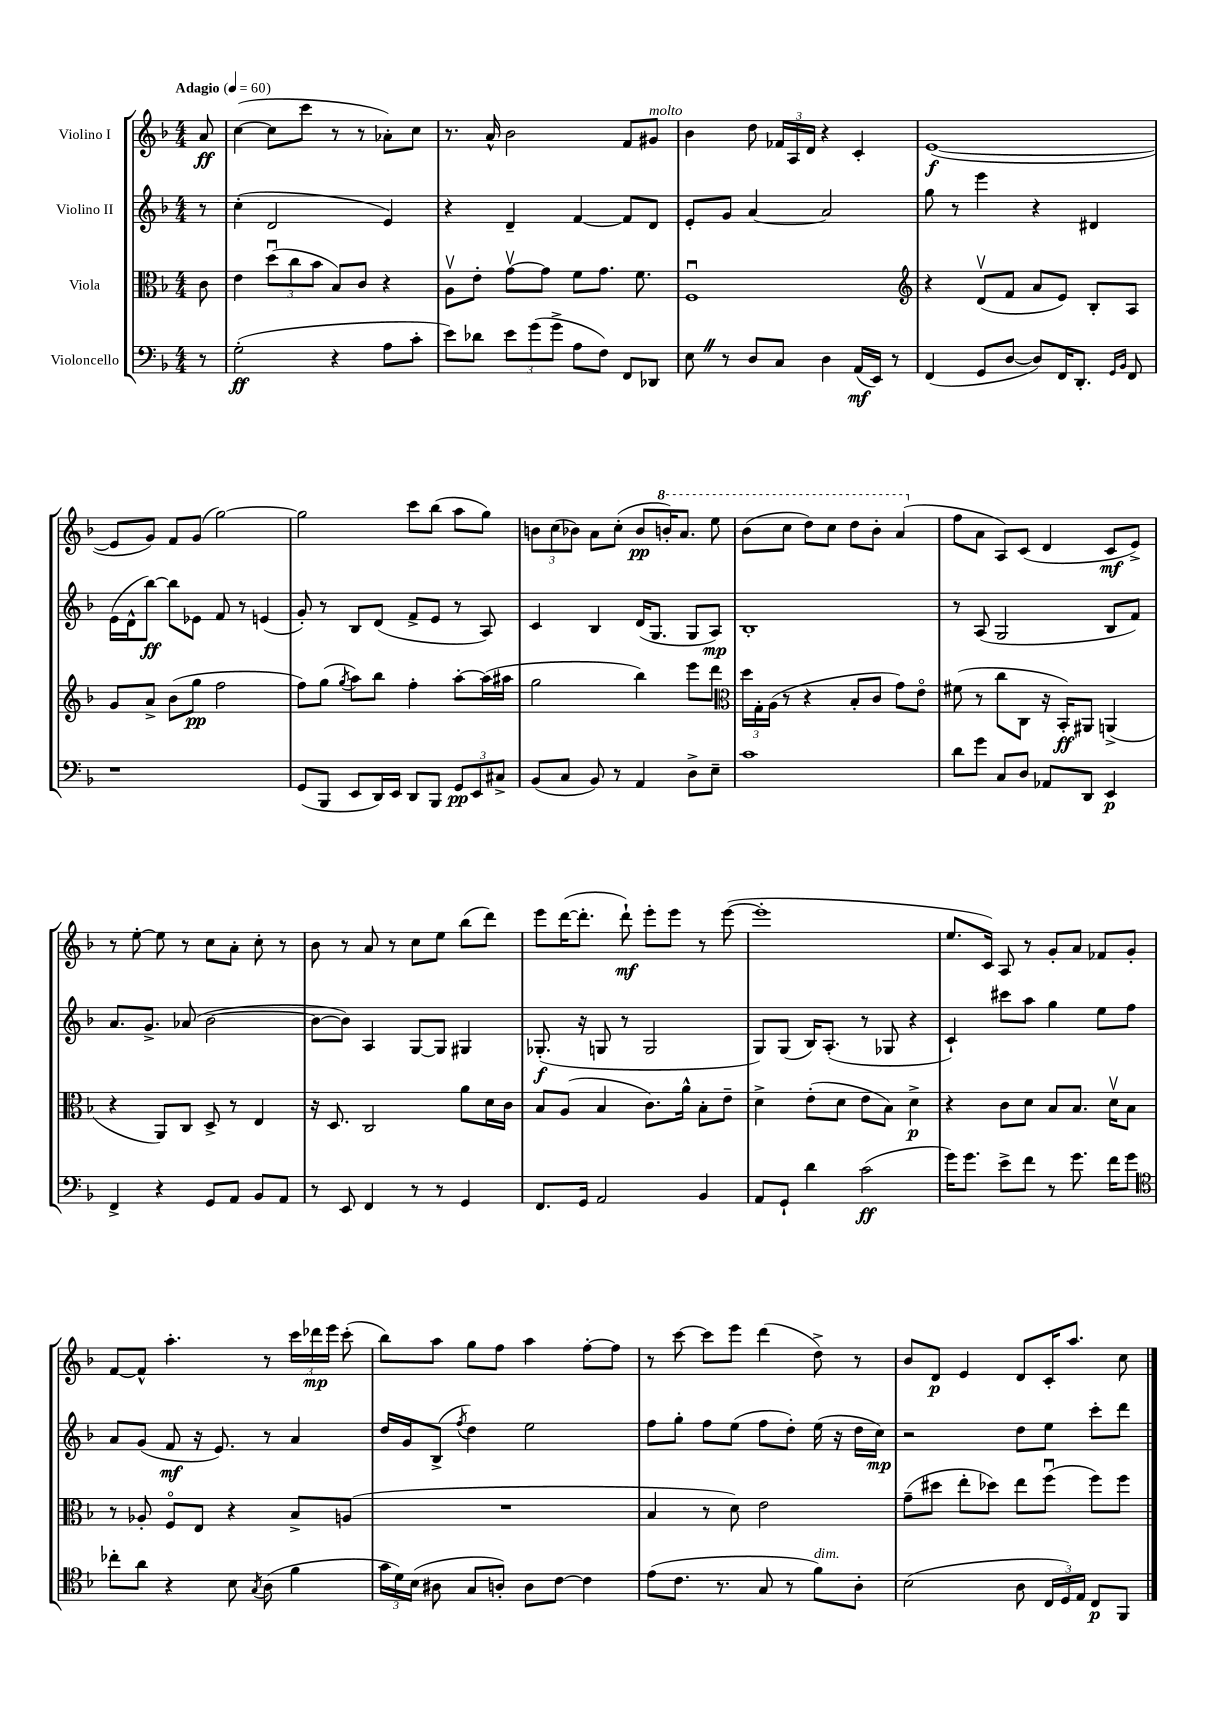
<<
\new StaffGroup <<
\new Staff = "s0" \with { instrumentName = "Violino I" } {
    \clef treble \key f \major \numericTimeSignature \time 4/4 \partial 8 \tempo "Adagio" 4 = 60
    \autoBeamOff a'8\ff |
    c''4~( c''8[ c'''8] r8 r8 aes'8[-.) c''8] |
    r8. a'16-^ bes'2 f'8[ gis'8]^\markup { \italic "molto" } |
    bes'4 d''8 \tuplet 3/2 { fes'16[ a16 d'16] } r4 c'4-. |
    e'1~\f( |
    e'8[ g'8]) f'8[ g'8]( g''2~) |
    g''2 c'''8[ bes''8]( a''8[ g''8]) |
    \tuplet 3/2 { b'8[ c''8( bes'8]) } a'8[ c''8]-.( bes'8[\pp \ottava #1 b''16-.) a''8.] e'''8 |
    bes''8[( c'''8] d'''8[) c'''8] d'''8[ bes''8]-. a''4( \ottava #0 |
    f''8[ a'8] a8[) c'8]( d'4 c'8[\mf e'8]->) |
    r8 e''8~-. e''8 r8 c''8[ a'8]-. c''8-. r8 |
    bes'8 r8 a'8 r8 c''8[ e''8] bes''8[( d'''8]) |
    e'''8[ d'''16~( d'''8.]-. d'''8-!\mf) e'''8[-. e'''8] r8 e'''8~( |
    e'''1-. |
    e''8.[ c'16]) a8 r8 g'8[-. a'8] fes'8[ g'8]-. |
    f'8[~ f'8]-^ a''4.-. r8 \tuplet 3/2 { c'''16[ des'''16\mp e'''16] } c'''8-.( |
    bes''8[) a''8] g''8[ f''8] a''4 f''8[~-. f''8] |
    r8 c'''8~ c'''8[ e'''8] d'''4( d''8->) r8 |
    bes'8[ d'8]\p e'4 d'8[ c'16-. a''8.] c''8 \bar "|." |
}
\new Staff = "s1" \with { instrumentName = "Violino II" } {
    \clef treble \key f \major \numericTimeSignature \time 4/4 \partial 8
    \autoBeamOff r8 |
    c''4-.( d'2 e'4) |
    r4 d'4-- f'4~ f'8[ d'8] |
    e'8[-. g'8] a'4~ a'2 |
    g''8 r8 e'''4 r4 dis'4 |
    e'16[( d'16-^ bes''8]~\ff) bes''8[ ees'8] f'8 r8 e'4( |
    g'8-.) r8 bes8[ d'8]( f'8[-> e'8] r8 a8) |
    c'4 bes4 d'16[( g8.] g8[ a8]\mp) |
    bes1-. |
    r8 a8( g2 bes8[ f'8]) |
    a'8.[ g'8.]-> aes'8( bes'2~ |
    bes'8[~ bes'8]) a4 g8[~ g8] gis4 |
    ges8.-.\f( r16 g8 r8 g2 |
    g8[) g8]( bes16[) a8.]-.( r8 ges8 r4 |
    c'4-!) cis'''8[ a''8] g''4 e''8[ f''8] |
    a'8[ g'8]( f'8\mf r16 e'8.) r8 a'4 |
    d''16[ g'16 bes8]->( \acciaccatura { f''8 } d''4) e''2 |
    f''8[ g''8]-. f''8[ e''8]( f''8[ d''8]-.) e''16( r16 d''16[ c''16]\mp) |
    r2 d''8[ e''8] c'''8[-. d'''8] \bar "|." |
}
\new Staff = "s2" \with { instrumentName = "Viola" } {
    \clef alto \key f \major \numericTimeSignature \time 4/4 \partial 8
    \autoBeamOff c'8 |
    e'4 \tuplet 3/2 { d''8[\downbow( c''8 bes'8] } bes8[) c'8] r4 |
    a8[\upbow e'8]-. g'8[~\upbow g'8] f'8[ g'8.] f'8. |
    f1\downbow |
    \clef treble r4 d'8[\upbow( f'8] a'8[ e'8]) bes8[-. a8] |
    g'8[ a'8]-> bes'8[( g''8]\pp f''2 |
    f''8[) g''8]( \acciaccatura { g''8 } a''8[) bes''8] f''4-. a''8[~-. a''16( ais''16] |
    g''2 bes''4) e'''8[ d'''8] |
    \clef alto \tuplet 3/2 { d''16[ g16-. a16]( } r8 r4 bes8[-. c'8] g'8[) e'8]\flageolet |
    fis'8( r8 c''8[ c8] r16 bes,16[-.\ff) ais,8] a,4->( |
    r4 a,8[) c8] d8-> r8 e4 |
    r16 d8. c2 a'8[ d'16 c'16] |
    bes8[ a8]( bes4 c'8.[) a'16]-^ bes8[-. e'8]-- |
    d'4-> e'8[-.( d'8] e'8[ bes8]) d'4->\p |
    r4 c'8[ d'8] bes8[ bes8.] d'16[\upbow bes8] |
    r8 aes8-. f8[\flageolet e8] r4 bes8[-> a8]( |
    R1 |
    bes4 r8 d'8) e'2 |
    g'8[--( dis''8] e''8[-. des''8]) e''8[ f''8]\downbow( f''8[) f''8] \bar "|." |
}
\new Staff = "s3" \with { instrumentName = "Violoncello" } {
    \clef bass \key f \major \numericTimeSignature \time 4/4 \partial 8
    \autoBeamOff r8 |
    g2-.\ff( r4 a8[ c'8]-. |
    e'8[) des'8] \tuplet 3/2 { e'8[ g'8( g'8]-> } a8[ f8]) f,8[ des,8] |
    e8 \once \override BreathingSign.text = \markup { \musicglyph "scripts.caesura.straight" } \breathe r8 d8[ c8] d4 a,16[\mf( e,16]) r8 |
    f,4( g,8[ d8]~ d8[) f,16 d,8.]-. \grace { g,16[ bes,16] } f,8 |
    r1 |
    g,8[( bes,,8] e,8[ d,16) e,16] d,8[ bes,,8] \tuplet 3/2 { g,8[\pp e,8 cis8]-> } |
    bes,8[( c8] bes,8) r8 a,4 d8[-> e8]-- |
    c'1 |
    d'8[ g'8] c8[ d8] aes,8[ d,8] e,4\p |
    f,4-> r4 g,8[ a,8] bes,8[ a,8] |
    r8 e,8 f,4 r8 r8 g,4 |
    f,8.[ g,16] a,2 bes,4 |
    a,8[ g,8]-! d'4 c'2\ff( |
    g'16[) g'8.] e'8[-> f'8] r8 g'8. f'16[ g'8] |
    \clef tenor ces''8[-. a'8] r4 bes8 \acciaccatura { g8 } a8( f'4 |
    \tuplet 3/2 { g'16[ d'16) bes16]( } ais8 g8[ a8]-.) a8[ c'8]~ c'4 |
    e'8[( c'8.] r8. g8 r8 f'8[^\markup { \italic "dim." }) a8]-. |
    bes2( a8 \tuplet 3/2 { c16[ d16) e16] } c8[\p f,8] \bar "|." |
}
>>
>>
\layout { \context { \Score \remove "Bar_number_engraver" } }
